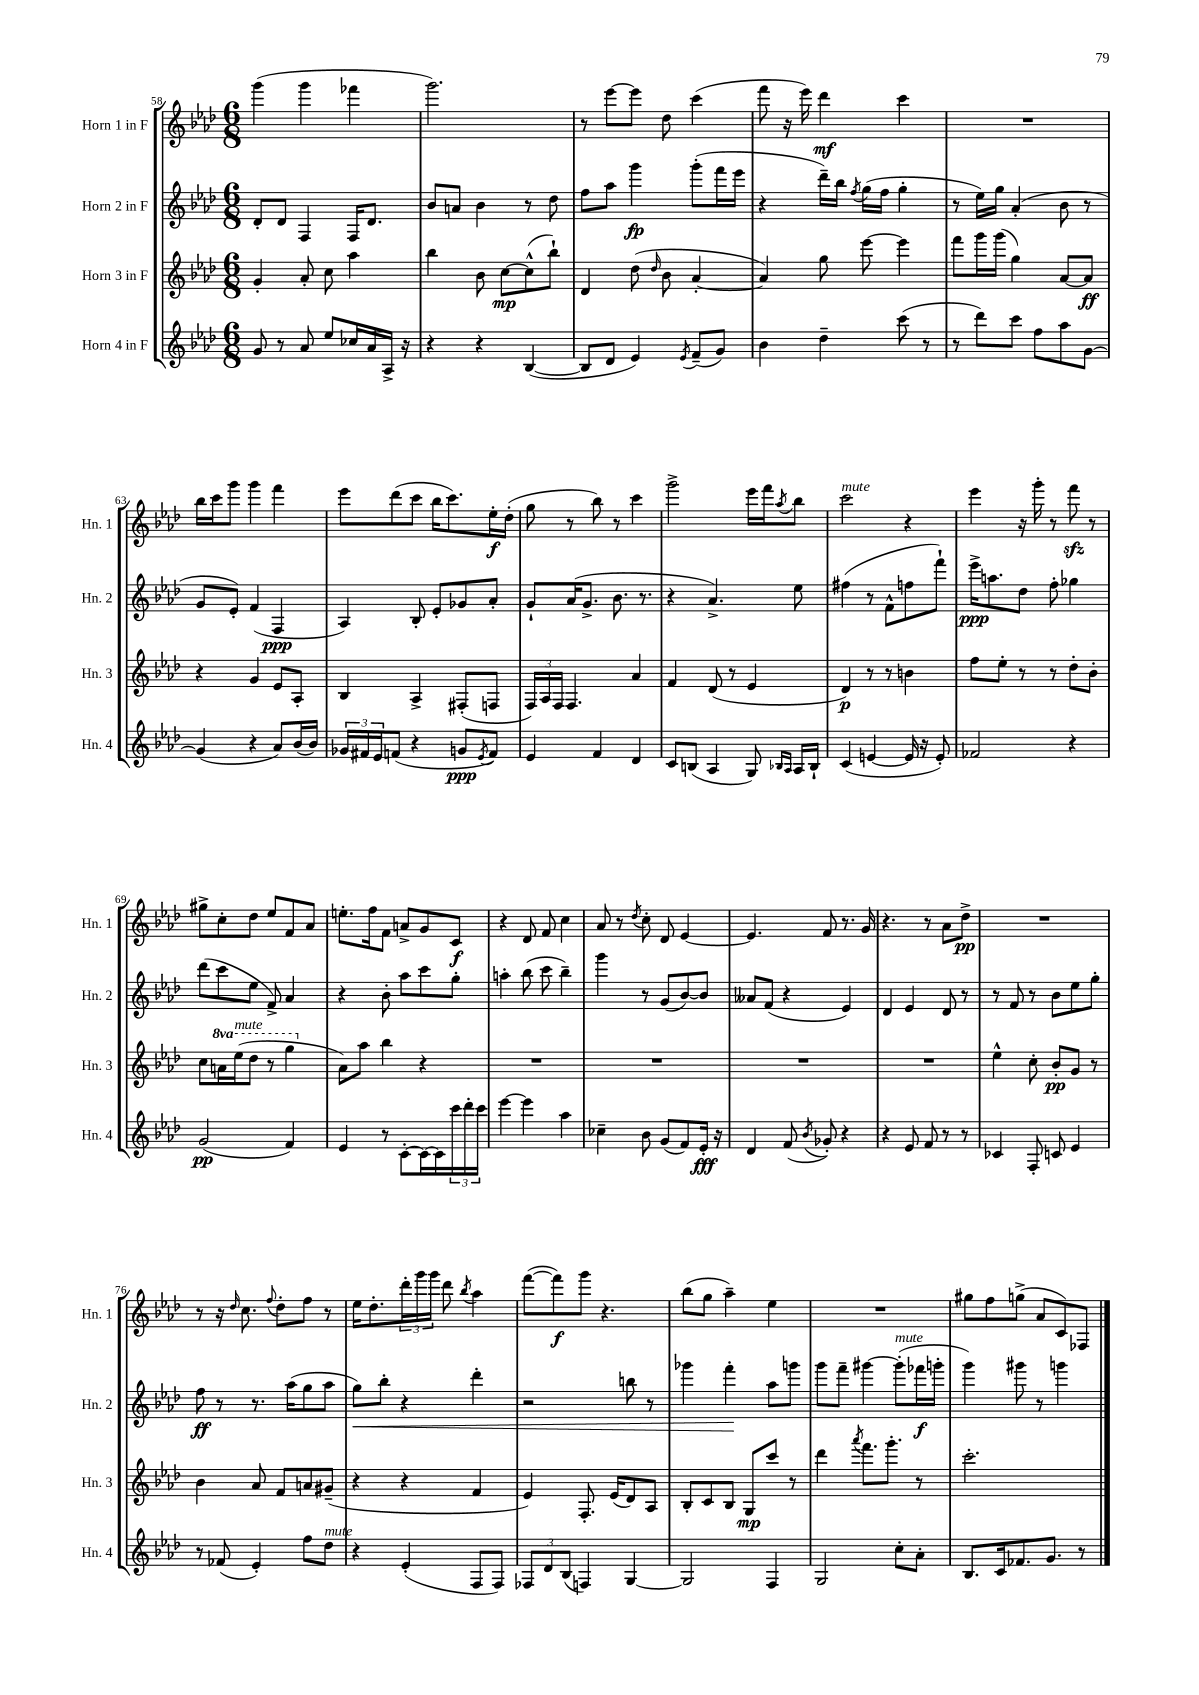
<<
\new StaffGroup <<
\new Staff = "s0" \with { instrumentName = "Horn 1 in F" shortInstrumentName = "Hn. 1" } {
    \clef treble \key aes \major \numericTimeSignature \time 6/8
    g'''4( g'''4 fes'''4 |
    g'''2.) |
    r8 ees'''8~ ees'''8 des''8 c'''4( |
    f'''8 r16 ees'''16) des'''4\mf c'''4 |
    R2. |
    bes''16 c'''16 g'''8 g'''4 f'''4 |
    ees'''8 des'''8( c'''8 bes''16 c'''8.) ees''16-.\f des''16-.( |
    g''8 r8 bes''8) r8 c'''4 |
    g'''2-> ees'''16 f'''16 \acciaccatura { aes''8 } bes''8 |
    c'''2^\markup { \italic "mute" } r4 |
    ees'''4 r16 g'''16-. r8 f'''8\sfz r8 |
    gis''8-> c''8-. des''8 ees''8 f'8 aes'8 |
    e''8.-. f''16 f'8 a'8-> g'8 c'8\f |
    r4 des'8 f'8 c''4 |
    aes'8 r8 \acciaccatura { des''8 } c''8-. des'8 ees'4~ |
    ees'4. f'8 r8. g'16 |
    r4. r8 aes'8 des''8->\pp |
    R2. |
    r8 r16 \grace { des''16 } c''8. \appoggiatura { f''8 } des''8-. f''8 r8 |
    ees''16 des''8.-. \tuplet 3/2 { des'''16-. g'''16 g'''16 } des'''8 \acciaccatura { bes''8 } aes''4 |
    f'''8~( f'''8\f) g'''8 r4. |
    bes''8( g''8 aes''4--) ees''4 |
    R2. |
    gis''8 f''8 g''8->( aes'8 c'8) fes8 \bar "|." |
}
\new Staff = "s1" \with { instrumentName = "Horn 2 in F" shortInstrumentName = "Hn. 2" } {
    \clef treble \key aes \major \numericTimeSignature \time 6/8
    des'8-. des'8 f4 f16 des'8. |
    bes'8 a'8 bes'4 r8 des''8 |
    f''8 aes''8 g'''4\fp g'''8-.( f'''16 ees'''16 |
    r4 des'''16--) bes''16 \acciaccatura { f''8 } g''16( f''16 g''4-. |
    r8 ees''16) g''16 aes'4-.( bes'8 r8 |
    g'8 ees'8-.) f'4( f4\ppp |
    aes4) bes8-. ees'8-. ges'8 aes'8-. |
    g'8-! aes'16( g'8.-> bes'8. r8. |
    r4 aes'4.->) ees''8 |
    fis''4( r8 f'8-^ f''8 f'''8-!) |
    ees'''16->\ppp a''8. des''8 f''8-. ges''4 |
    des'''8( c'''8 ees''8 f'8->) aes'4 |
    r4 bes'8-. aes''8 c'''8 g''8-. |
    a''4-. bes''8( c'''8 bes''4--) |
    g'''4 r8 g'8( bes'8~) bes'8 |
    aeses'8 f'8( r4 ees'4) |
    des'4 ees'4 des'8 r8 |
    r8 f'8 r8 bes'8 ees''8 g''8-. |
    f''8\ff r8 r8. aes''16( g''8 aes''8 |
    g''8\<) bes''8-. r4 des'''4-. |
    r2 b''8 r8 |
    ges'''4 f'''4-.\! aes''8 g'''8 |
    g'''8 f'''8-- gis'''4~ gis'''8-.^\markup { \italic "mute" }( fes'''16\f g'''16-. |
    g'''4) gis'''8 r8 g'''4 \bar "|." |
}
\new Staff = "s2" \with { instrumentName = "Horn 3 in F" shortInstrumentName = "Hn. 3" } {
    \clef treble \key aes \major \numericTimeSignature \time 6/8 \set Staff.ottavationMarkups = #ottavation-simple-ordinals
    g'4-. aes'8-. c''8 aes''4 |
    bes''4 bes'8 c''8~\mp c''8-^( bes''8-!) |
    des'4 des''8( \grace { des''16 } bes'8 aes'4~-. |
    aes'4) g''8 ees'''8~ ees'''4 |
    f'''8 g'''16 g'''16( g''4) aes'8~ aes'8\ff |
    r4 g'4 ees'8 aes8-. |
    bes4 aes4-> fis8-.( f8 |
    \tuplet 3/2 { f16) aes16 f16 } f4. aes'4 |
    f'4 des'8( r8 ees'4 |
    des'4\p) r8 r8 b'4 |
    f''8 ees''8-. r8 r8 des''8-. bes'8-. |
    c''8 \ottava #1 a''16 ees'''16^\markup { \italic "mute" }( des'''8 r8 g'''4 \ottava #0 |
    aes'8) aes''8 bes''4 r4 |
    R2. |
    R2. |
    R2. |
    R2. |
    ees''4-^ c''8-. bes'8-.\pp g'8 r8 |
    bes'4 aes'8 f'8 a'8 gis'8--( |
    r4 r4 f'4 |
    ees'4) f8.-. ees'16( des'8) aes8 |
    bes8-. c'8 bes8 g8\mp c'''8 r8 |
    des'''4 \acciaccatura { aes'''8 } f'''8. g'''8.-. r8 |
    c'''2.-. \bar "|." |
}
\new Staff = "s3" \with { instrumentName = "Horn 4 in F" shortInstrumentName = "Hn. 4" } {
    \clef treble \key aes \major \numericTimeSignature \time 6/8
    g'8 r8 aes'8 ees''8 ces''16 aes'16 aes16-> r16 |
    r4 r4 bes4~( |
    bes8 des'8 ees'4) \acciaccatura { ees'8 } f'8--( g'8) |
    bes'4 des''4-- c'''8( r8 |
    r8 des'''8) c'''8 f''8 aes''8 g'8~ |
    g'4( r4 aes'8) bes'16( bes'16) |
    \tuplet 3/2 { ges'16 fis'16 ees'16 } f'8( r4 g'8\ppp \acciaccatura { ees'8 } f'8) |
    ees'4 f'4 des'4 |
    c'8 b8( aes4 g8) \grace { bes16 aes16 } aes16 bes16-! |
    c'4( e'4~ e'16 r16 e'8-.) |
    fes'2 r4 |
    g'2\pp( f'4) |
    ees'4 r8 c'8~-. c'16~ c'16 \tuplet 3/2 { c'''16 des'''16-. c'''16 } |
    ees'''4~ ees'''4 aes''4 |
    ces''4-- bes'8 g'8( f'8) ees'16-.\fff r16 |
    des'4 f'8( \acciaccatura { bes'8 } ges'8-.) r4 |
    r4 ees'8 f'8 r8 r8 |
    ces'4 f8-. c'8 ees'4 |
    r8 fes'8( ees'4-.) f''8 des''8^\markup { \italic "mute" } |
    r4 ees'4-.( f8 f8) |
    \tuplet 3/2 { fes8 des'8 bes8( } f4) g4~ |
    g2 f4 |
    g2 c''8-. aes'8-. |
    bes8. c'16 fes'8. g'8. r8 \bar "|." |
}
>>
>>
\layout { \context { \Score currentBarNumber = #58 } }
